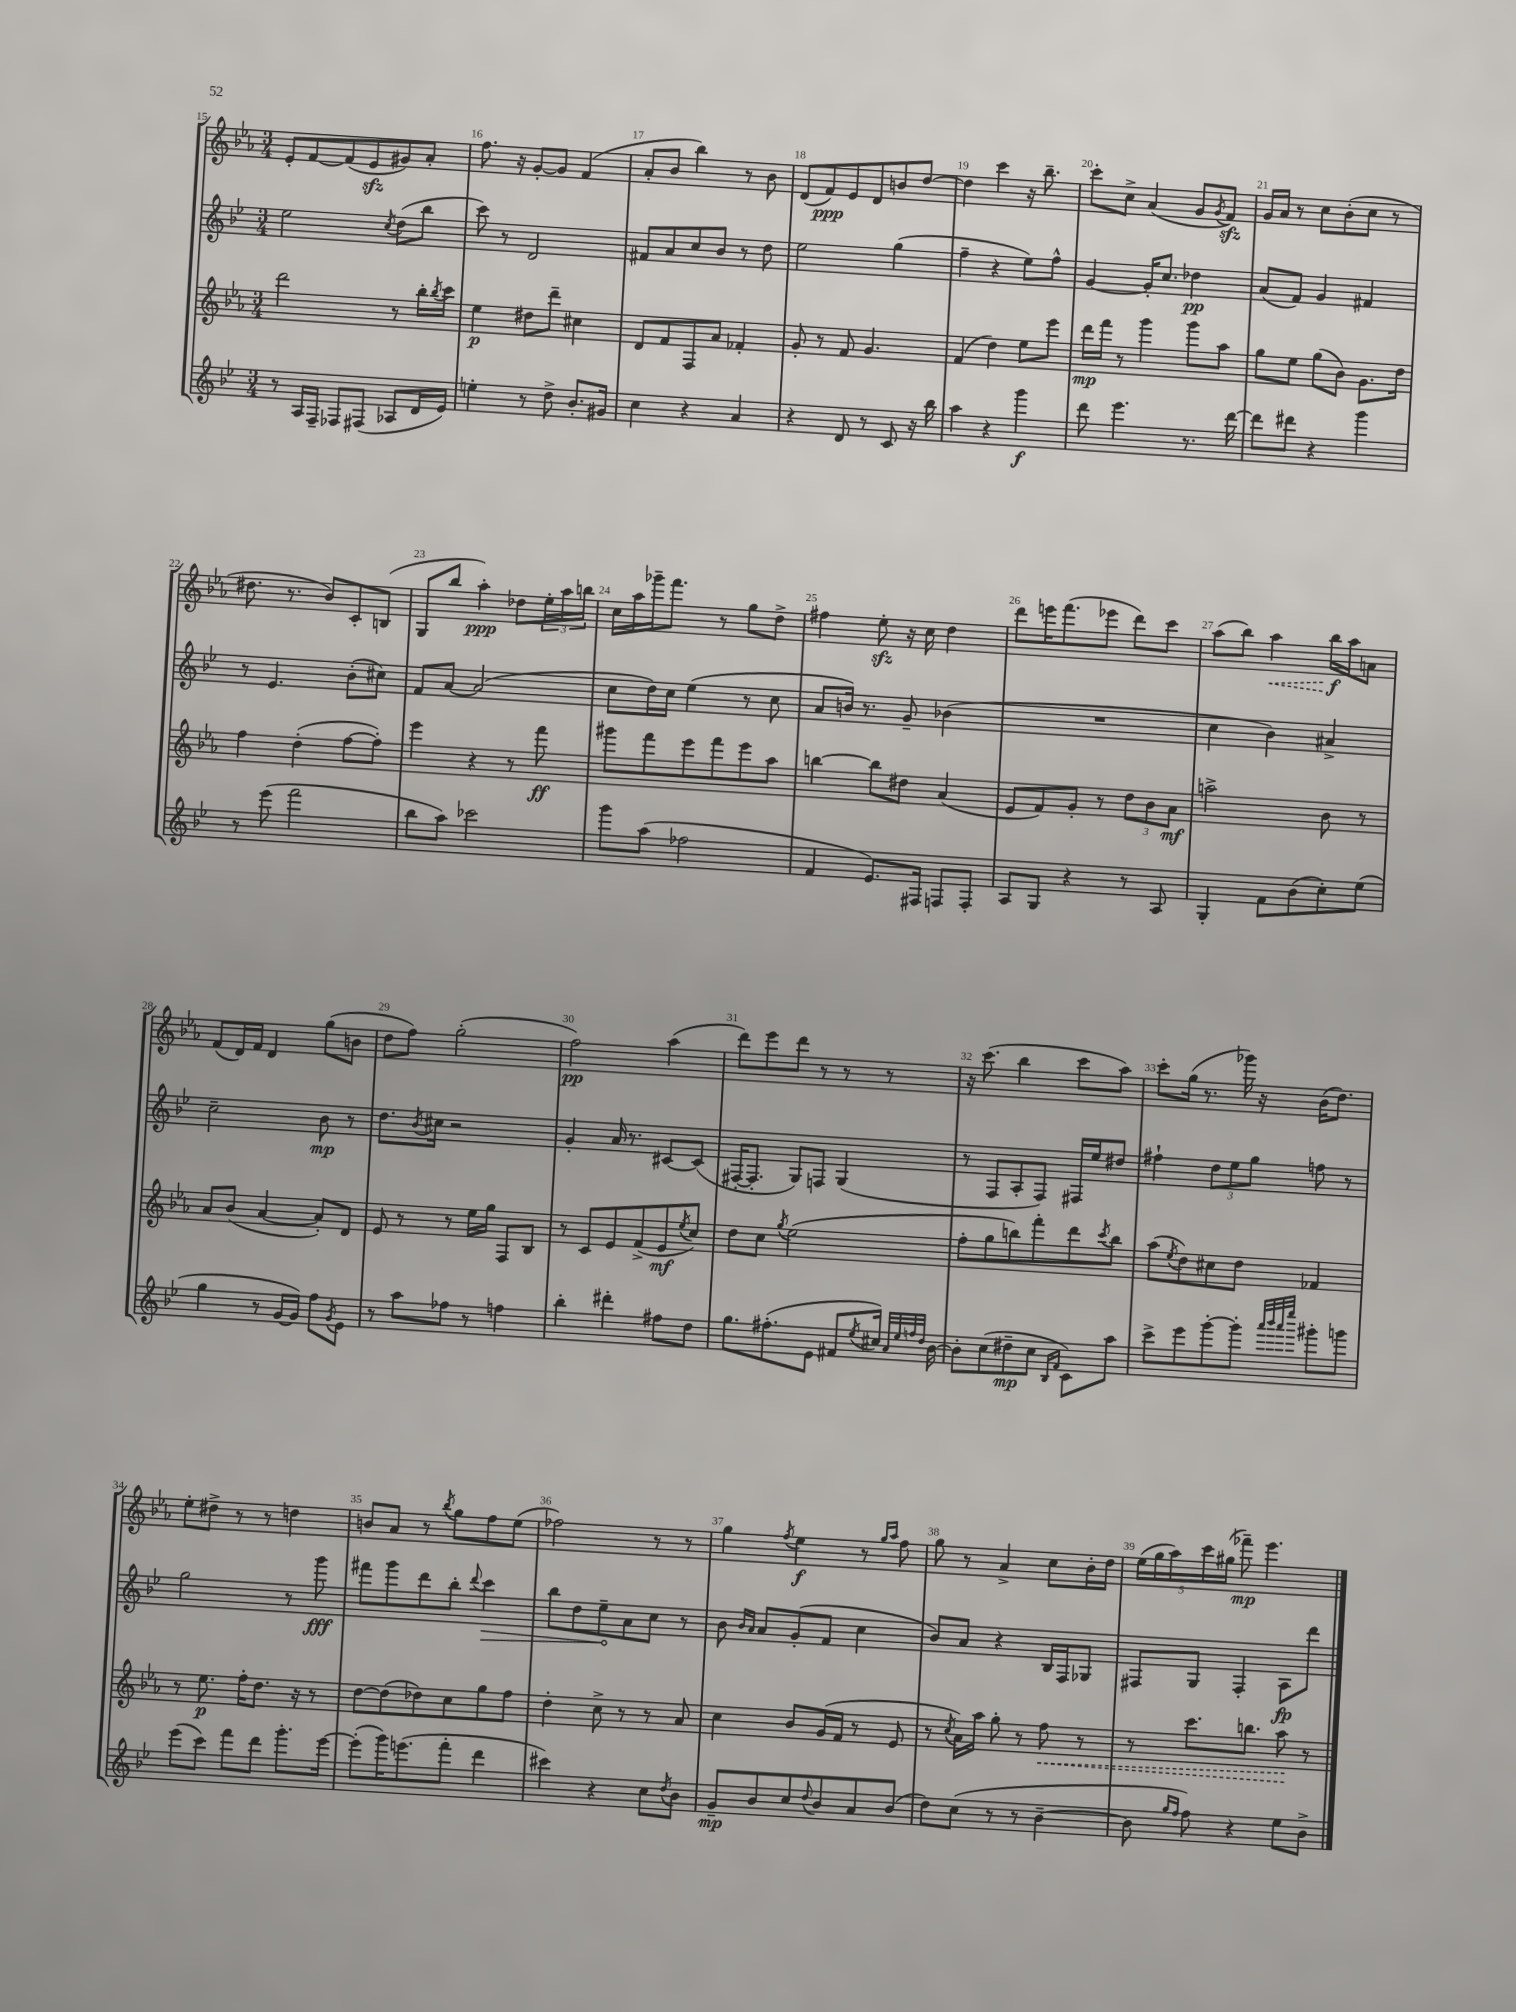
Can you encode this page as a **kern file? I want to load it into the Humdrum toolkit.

**kern	**dynam	**kern	**dynam	**kern	**dynam	**kern	**dynam
*part4	*part4	*part3	*part3	*part2	*part2	*part1	*part1
*staff4	*staff4	*staff3	*staff3	*staff2	*staff2	*staff1	*staff1
*clefG2	*	*clefG2	*	*clefG2	*	*clefG2	*
*k[b-e-]	*	*k[b-e-a-]	*	*k[b-e-]	*	*k[b-e-a-]	*
*M3/4	*	*M3/4	*	*M3/4	*	*M3/4	*
=15	=15	=15	=15	=15	=15	=15	=15
8r	.	2ddd\	.	2ee-\	.	8e-'/L	.
16A/LL	.	.	.	.	.	[8f/	.
16F~/JJ	.	.	.	.	.	.	.
8F-X/L	.	.	.	.	.	(8f/]	.
(8F#X/J	.	.	.	.	.	8e-zz/	.
.	.	.	.	8qcc/	.	.	.
8A-X/L	.	8r	.	(8dd\L	.	8g#X/)	.
16d/L	.	16bb-'\LL	.	8bb-\J	.	8a-'/J	.
.	.	8qbb-/	.	.	.	.	.
16e-/JJ)	.	16ccc\JJ	.	.	.	.	.
=16	=16	=16	=16	=16	=16	=16	=16
4een'\	.	4ee-\	p	8ccc\)	.	8.ff\	.
.	.	.	.	8r	.	.	.
.	.	.	.	.	.	16r	.
8r	.	8dd#X\L	.	2d/	.	[8g'/L	.
8dd^\	.	8ddd~\J	.	.	.	8g/J]	.
8.b-'/L	.	4cc#X\	.	.	.	(4f/	.
16g#X/Jk	.	.	.	.	.	.	.
=17	=17	=17	=17	=17	=17	=17	=17
4cc\	.	8d/L	.	8f#X/L	.	8a-'/L	.
.	.	8f/	.	8a/	.	8b-/J	.
4r	.	8F/	.	8cc/	.	4bb-\)	.
.	.	8a-/J	.	8b-/J	.	.	.
4a/	.	4f-X'/	.	8r	.	8r	.
.	.	.	.	8dd\	.	8b-\	.
=18	=18	=18	=18	=18	=18	=18	=18
4r	.	8g'/	.	2ee-\	.	(8d/L	.
.	.	8r	.	.	.	8f/)	ppp
8d/	.	8f/	.	.	.	8e-/	.
8r	.	4.g/	.	.	.	8d/	.
8c/	.	.	.	(4gg\	.	8bn/	.
16r	.	.	.	.	.	[8dd/J	.
16bb-\	.	.	.	.	.	.	.
=19	=19	=19	=19	=19	=19	=19	=19
4aa\	.	(4f/	.	4ff~\	.	4dd\]	.
4r	.	4dd\)	.	4r	.	4ccc\	.
4ggg\	f	8ee-\L	.	8ee-\L)	.	16r	.
.	.	.	.	.	.	8.bb-~\	.
.	.	8eee-\J	.	8ff^^\J	.	.	.
=20	=20	=20	=20	=20	=20	=20	=20
8ddd\	.	16ddd\LL	mp	[4g/	.	8ccc'\L	.
.	.	16fff\JJ	.	.	.	.	.
4.eee-\	.	8r	.	.	.	8cc^\J	.
.	.	4ggg\	.	16g'/KL]	.	(4a-/	.
.	.	.	.	8.cc/J	.	.	.
8.r	.	8ggg\L	.	4dd-X\	pp	8g/L	.
.	.	.	.	.	.	8qg/	.
.	.	8aa-\J	.	.	.	8fzz/J)	.
[16ddd\	.	.	.	.	.	.	.
=21	=21	=21	=21	=21	=21	=21	=21
8ddd\L]	.	8gg\L	.	(8a/L	.	16g/LL	.
.	.	.	.	.	.	16a-/JJ	.
8ddd#X\J	.	8ee-\J	.	8f/J)	.	8r	.
4r	.	(8gg\L	.	4g/	.	8cc\L	.
.	.	8b-\J)	.	.	.	(8b-'\	.
4ggg\	.	8.g\L	.	4f#X/	.	8cc\J	.
.	.	.	.	.	.	8r	.
.	.	16dd\Jk	.	.	.	.	.
!!LO:LB:g=z
=22	=22	=22	=22	=22	=22	=22	=22
8r	.	4ff\	.	8r	.	8.dd#X\	.
(8eee-\	.	.	.	4.e-/	.	.	.
.	.	.	.	.	.	8.r	.
2fff\	.	(4dd'\	.	.	.	.	.
.	.	.	.	.	.	8b-/L)	.
.	.	[8ff\L	.	(8b-'\L	.	8c'/	.
.	.	8ff'\J])	.	8cc#X\J)	.	(8Bn/J	.
=23	=23	=23	=23	=23	=23	=23	=23
8bb-\L	.	4eee-\	.	8f/L	.	8G/L	.
8aa\J)	.	.	.	[8a/J	.	8bb-/J	.
2ccc-X\	.	4r	.	(2a/]	.	4aa-'\)	ppp
.	.	8r	.	.	.	8dd-X\L	.
.	.	8fff\	ff	.	.	24ee-'\L	.
.	.	.	.	.	.	24aa-\	.
.	.	.	.	.	.	24bbn\JJ	.
=24	=24	=24	=24	=24	=24	=24	=24
8ggg\L	.	8ggg#X\L	.	8cc\L	.	16cc\LL	.
.	.	.	.	.	.	16aa-\	.
(8aa\J	.	8fff\	.	16dd\L)	.	16ggg-X~\J	.
.	.	.	.	16cc\JJ	.	8.fff\J	.
2ff-X\	.	8eee-\	.	(4ee-\	.	.	.
.	.	8fff\	.	.	.	8r	.
.	.	8eee-\	.	8r	.	8gg\L	.
.	.	8aa-\J	.	8cc\	.	8dd^\J	.
=25	=25	=25	=25	=25	=25	=25	=25
4f/	.	[4bbn\	.	8a/L	.	4ff#X\	.
.	.	.	.	16bn/Jk)	.	.	.
.	.	.	.	8.r	.	.	.
8.e-/L)	.	8bb\L]	.	.	.	8ee-zz'\	.
.	.	8dd#X\J	.	8g~/	.	16r	.
16F#X/Jk	.	.	.	.	.	16cc\	.
8Fn/L	.	(4a-/	.	(4b-X\	.	4dd\	.
8F'/J	.	.	.	.	.	.	.
=26	=26	=26	=26	=26	=26	=26	=26
8A/L	.	8e-/L	.	2.r	.	8ddd\L	.
8G/J	.	8f/)	.	.	.	16eeen\K	.
.	.	.	.	.	.	(8.fff\	.
4r	.	8g'/J	.	.	.	.	.
.	.	8r	.	.	.	8eee-X\J	.
8r	.	12dd\L	.	.	.	8ddd\L)	.
.	.	12b-\	.	.	.	.	.
8A/	.	.	.	.	.	8ccc\J	.
.	.	12a-\J	mf	.	.	.	.
=27	=27	=27	=27	=27	=27	=27	=27
4G'/	.	2aan^\	.	4cc\	.	(8aa-\L	.
.	.	.	.	.	.	8bb-\J)	.
!	!	!	!	!	!	!	!LO:HP:b
8f\L	.	.	.	4b-\)	.	4aa-\	<
(8b-\	.	.	.	.	.	.	.
8cc'\)	.	8b-\	.	4a#X^/	.	16bb-\LL	f
.	.	.	.	.	.	16aa-\J	[
(8ee-\J	.	8r	.	.	.	8an\J	.
!!LO:LB:g=z
=28	=28	=28	=28	=28	=28	=28	=28
4gg\	.	8a-/L	.	2cc~\	.	(8f/L	.
.	.	(8b-/J	.	.	.	16d/L)	.
.	.	.	.	.	.	16f/JJ	.
8r	.	[4a-/	.	.	.	4d/	.
[16g/LL	.	.	.	.	.	.	.
16g/JJ])	.	.	.	.	.	.	.
8ff\L	.	8a-'/L])	.	8b-\	mp	(8gg\L	.
8qg/	.	.	.	.	.	.	.
8e-\J	.	8d/J	.	8r	.	8bn\J	.
=29	=29	=29	=29	=29	=29	=29	=29
8r	.	8e-/	.	8.dd\L	.	8dd\L	.
8aa\L	.	8r	.	.	.	8ff\J)	.
.	.	.	.	8qb-/	.	.	.
.	.	.	.	16cc#X\Jk	.	.	.
8ff-X\J	.	8r	.	2r	.	(2gg'\	.
8r	.	16ee-\LL	.	.	.	.	.
.	.	16gg\JJ	.	.	.	.	.
4ffn\	.	8F/L	.	.	.	.	.
.	.	8B-/J	.	.	.	.	.
=30	=30	=30	=30	=30	=30	=30	=30
4bb-'\	.	8r	.	4g'/	.	2ff\)	pp
.	.	8c/L	.	.	.	.	.
4ddd#X'\	.	8e-/	.	16a/	.	.	.
.	.	.	.	8.r	.	.	.
.	.	(8f^/	.	.	.	.	.
8ff#X\L	.	8e-/	mf	[8c#X/L	.	(4aa-\	.
.	.	8qee-/	.	.	.	.	.
8dd\J	.	8cc/J)	.	(8c#/J]	.	.	.
=31	=31	=31	=31	=31	=31	=31	=31
8.gg\L	.	8dd\L	.	[16F#X'/KL	.	8ddd\L)	.
.	.	.	.	8.F#'/J]	.	.	.
.	.	8cc\J	.	.	.	8eee-\	.
(8.ff#X'\	.	.	.	.	.	.	.
.	.	8qgg/	.	.	.	.	.
.	.	(2ee-\	.	8G/L)	.	8ddd\J	.
8e-\J	.	.	.	8Fn/J	.	8r	.
8f#X/L	.	.	.	(4G/	.	8r	.
8qee-/	.	.	.	.	.	.	.
16cc#X/Jk)	.	.	.	.	.	8r	.
32qqa/LLL	.	.	.	.	.	.	.
32qqee-/	.	.	.	.	.	.	.
32qqffn/	.	.	.	.	.	.	.
32qqdd/JJJ	.	.	.	.	.	.	.
[16b-\	.	.	.	.	.	.	.
=32	=32	=32	=32	=32	=32	=32	=32
8b-'\L]	.	8ff'\L	.	8r	.	16r	.
.	.	.	.	.	.	(8.ccc\	.
(8cc\	.	8gg\	.	8F/L	.	.	.
8dd#X~\	mp	8bbn\)	.	8A'/	.	4bb-\	.
8cc\J	.	8fff'\	.	8F/J)	.	.	.
16qqB-/LL	.	.	.	.	.	.	.
16qqf/JJ	.	.	.	.	.	.	.
8c\L)	.	8ddd\	.	16F#X/LL	.	8ccc\L	.
.	.	.	.	16ee-/J	.	.	.
.	.	8qccc/	.	.	.	.	.
8aa\J	.	8bb\J	.	8dd#X/J	.	8aa-\J)	.
=33	=33	=33	=33	=33	=33	=33	=33
8ccc^\L	.	(8aa-\L	.	4ff#X`\	.	8ccc'\L	.
.	.	8qee-/	.	.	.	.	.
8eee-\	.	8dd\)	.	.	.	(16gg\Jk	.
.	.	.	.	.	.	8.r	.
[8ggg'\	.	8cc#X\	.	12dd\L	.	.	.
.	.	.	.	12ee-\	.	.	.
8ggg'\J]	.	8dd\J	.	.	.	16ggg-X\)	.
.	.	.	.	12gg\J	.	.	.
.	.	.	.	.	.	16r	.
32qqaaa/LLL	.	.	.	.	.	.	.
32qqbbb-/	.	.	.	.	.	.	.
32qqaaa/	.	.	.	.	.	.	.
32qqeeee-/JJJ	.	.	.	.	.	.	.
8ggg#X'\L	.	4f-X/	.	8ffn\	.	(16b-\KL	.
.	.	.	.	.	.	8.dd\J)	.
8gggn\J	.	.	.	8r	.	.	.
!!LO:LB:g=z
=34	=34	=34	=34	=34	=34	=34	=34
(8eee-\L	.	8r	.	2gg\	.	8ee-'\L	.
8ccc\J)	.	8.ee-\	p	.	.	8dd#X^\J	.
8fff\L	.	.	.	.	.	8r	.
.	.	16ff'\KL	.	.	.	.	.
8ddd\J	.	8.dd\J	.	.	.	8r	.
8.ggg'\L	.	.	.	8r	.	4ddn\	.
.	.	16r	.	.	.	.	.
.	.	8r	.	8ggg\	fff	.	.
[16eee-\Jk	.	.	.	.	.	.	.
=35	=35	=35	=35	=35	=35	=35	=35
(8eee-'\L]	.	[8dd\L	.	8fff#X\L	.	8bn/L	.
16ggg\K)	.	(8dd\]	.	8ggg\	.	8a-/J	.
(8.eeen\	.	.	.	.	.	.	.
.	.	8dd-X\)	.	8ddd\	.	8r	.
.	.	.	.	.	.	8qbb-/	.
8fff'\J	.	8cc\	.	8bb-'\J	.	8gg\L	.
.	.	.	.	8qqddd/	.	.	.
!	!	!	!	!	!LO:HP:b	!	!
4ddd\	.	8gg\	.	4ccc\	>	8ff\	.
.	.	8ff\J	.	.	.	(8ee-\J	.
=36	=36	=36	=36	=36	=36	=36	=36
4ccc#X\)	.	4dd'\	.	8bb-\L	.	2ff-X\)	.
.	.	.	.	8dd\	.	.	.
4r	.	8cc^\	.	8ee-~\	.	.	.
.	.	8r	.	8a\	]	.	.
8cc\L	.	8r	.	8cc\J	.	8r	.
8qdd/	.	.	.	.	.	.	.
8b-\J	.	8a-/	.	8r	.	8r	.
=37	=37	=37	=37	=37	=37	=37	=37
8g~/L	mp	4cc\	.	8b-\	.	4gg\	.
.	.	.	.	16qqb-/LL	.	.	.
.	.	.	.	16qqa/JJ	.	.	.
8b-/	.	.	.	8a/L	.	.	.
.	.	.	.	.	.	8qff/	.
8cc/	.	8b-/L	.	(8g'/	.	4ee-\	f
8qqdd/	.	.	.	.	.	.	.
8b-/	.	(16g/L	.	8f/J	.	.	.
.	.	16f/JJ	.	.	.	.	.
8a/	.	8r	.	4cc\	.	8r	.
.	.	.	.	.	.	16qqgg/LL	.
.	.	.	.	.	.	16qqaa-/JJ	.
(8b-/J	.	8e-/	.	.	.	8ff\	.
=38	=38	=38	=38	=38	=38	=38	=38
8dd\L)	.	8r	.	8b-/L)	.	8gg\	.
.	.	8qcc/	.	.	.	.	.
(8cc\J	.	16a-\LL)	.	8a/J	.	8r	.
.	.	16aa-\JJ	.	.	.	.	.
8r	.	8gg'\	.	4r	.	4a-^/	.
8r	.	8r	.	.	.	.	.
!	!	!	!LO:HP:b	!	!	!	!
[4b-~\	.	8ff\	<	16B-/LL	.	8cc\L	.
.	.	.	.	16F/J	.	.	.
.	.	8r	.	8G-X/J	.	16b-'\L	.
.	.	.	.	.	.	16dd\JJ	.
=39	=39	=39	=39	=39	=39	=39	=39
8b-\]	.	8r	.	8F#X/L	.	(20ee-\LL	.
.	.	.	.	.	.	20gg\	.
.	.	.	.	.	.	20aa-\)	.
16qqgg/LL	.	.	.	.	.	.	.
16qqff/JJ	.	.	.	.	.	.	.
8ff\)	.	8.ccc\L	.	8G/J	.	.	.
.	.	.	.	.	.	20ccc\	.
.	.	.	.	.	.	(20gg#X\JJ	.
4r	.	.	.	4F#'/	.	8fff-X~\)	mp
.	.	8.bbn\J	.	.	.	.	.
.	.	.	.	.	.	4.eee-\	.
8ee-\L	.	8aa-\	.	8A\L	fp	.	.
8b-^\J	.	8r	[	8ddd\J	.	.	.
==	==	==	==	==	==	==	==
*-	*-	*-	*-	*-	*-	*-	*-
